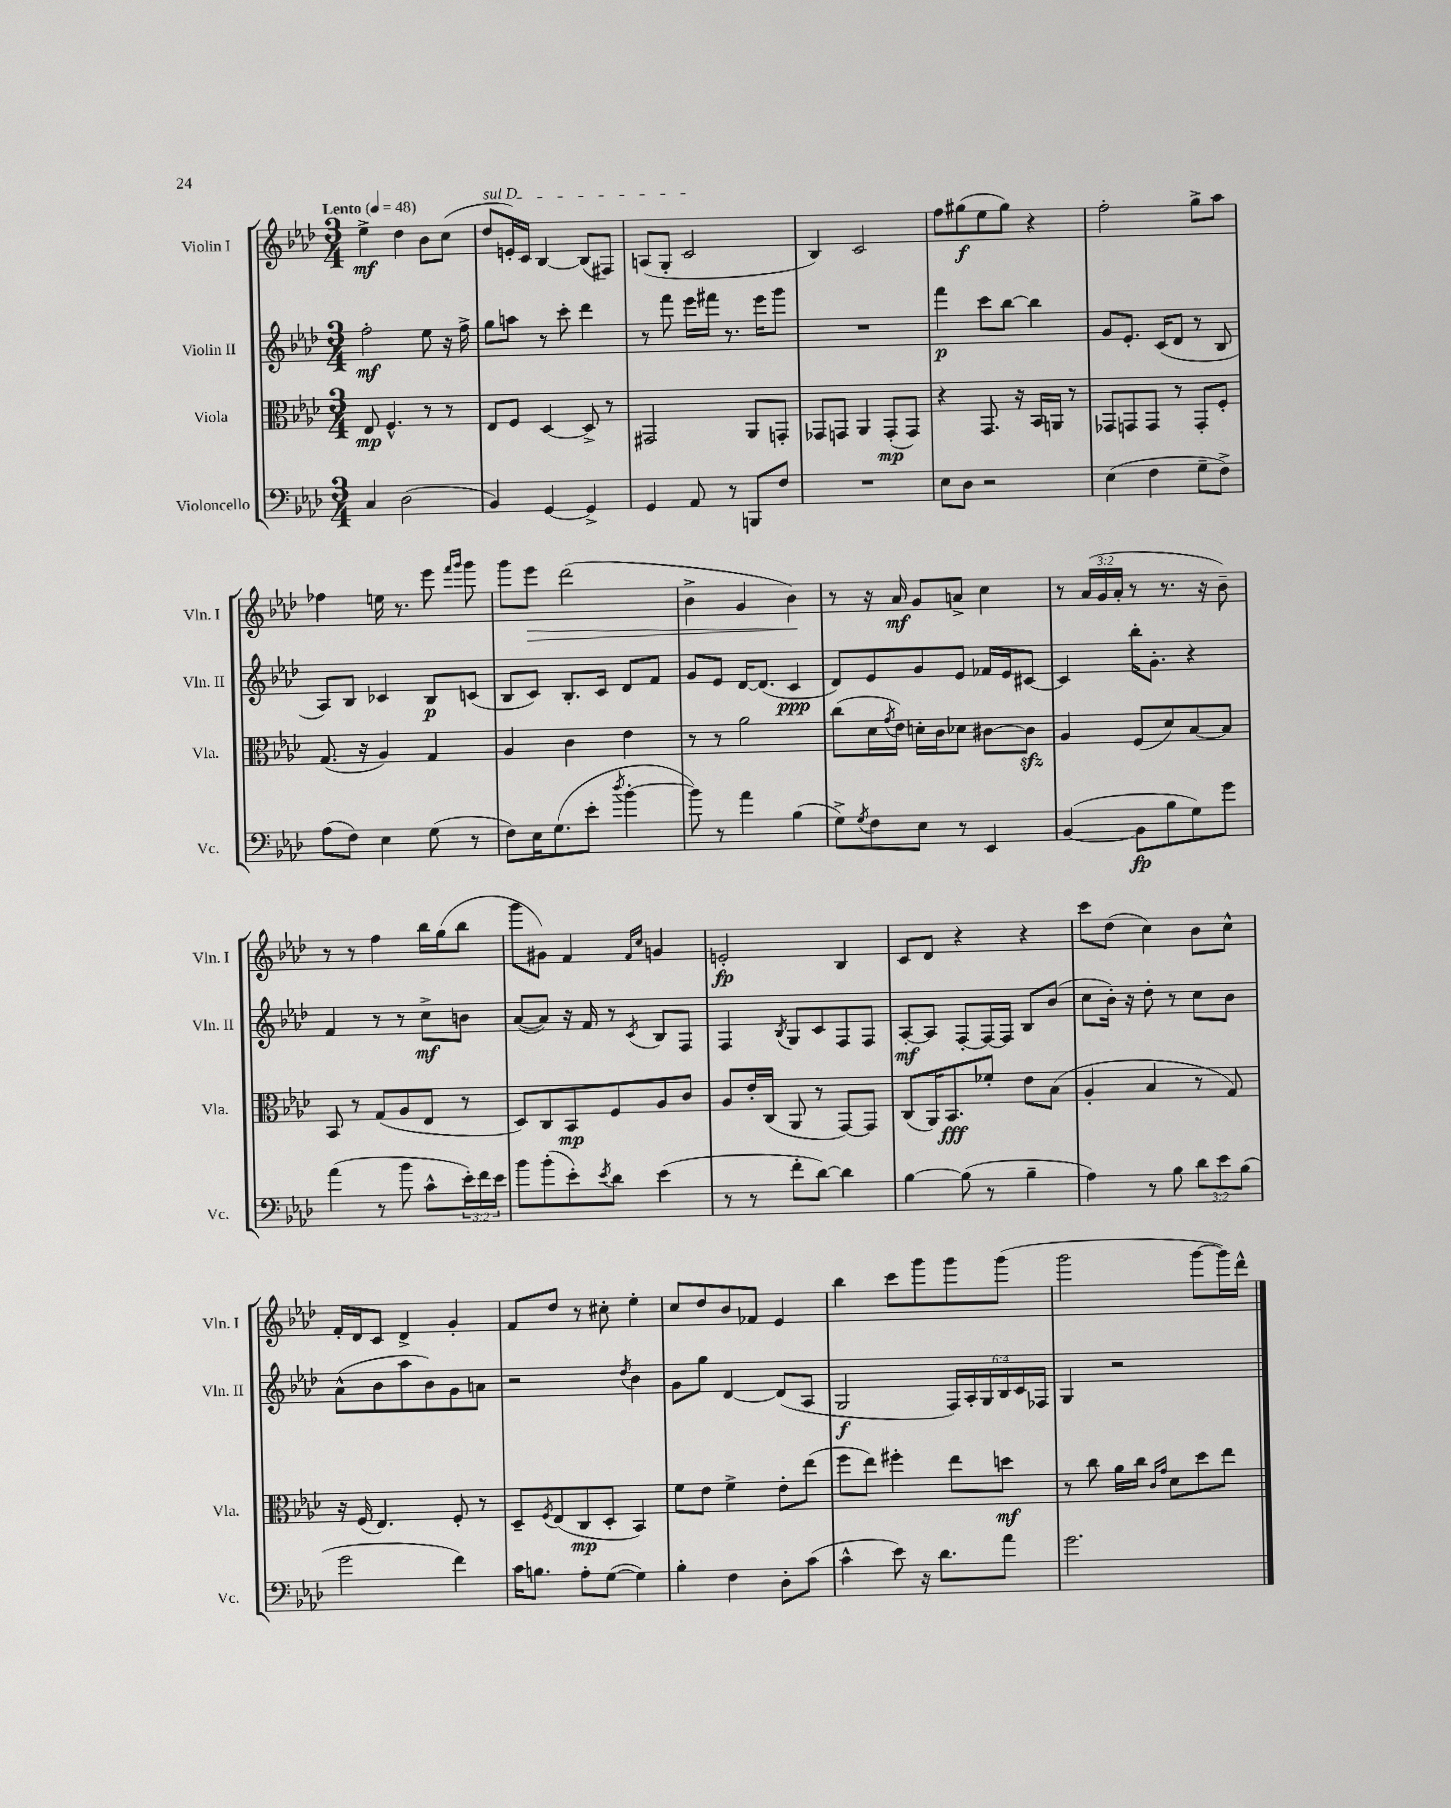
<<
\new StaffGroup <<
\new Staff = "s0" \with { instrumentName = "Violin I" shortInstrumentName = "Vln. I" } {
    \clef treble \key aes \major \numericTimeSignature \time 3/4 \override Staff.TupletNumber.text = #tuplet-number::calc-fraction-text \tempo "Lento" 4 = 48
    ees''4->\mf des''4 bes'8 c''8( |
    \once \override TextSpanner.bound-details.left.text = \markup { \italic "sul D" } des''8\startTextSpan e'16-.) c'16 bes4~ bes8( fis8) |
    a8( g8-. c'2\stopTextSpan |
    bes4) c'2 |
    f''8 gis''8\f( ees''8 gis''8) r4 |
    f''2-. g''8-> aes''8 |
    fes''4 e''16 r8. ees'''8 \grace { f'''16 g'''16 } g'''8 |
    g'''8 ees'''8\> des'''2( |
    bes'4-> g'4 bes'4\!) |
    r8 r16 aes'16\mf g'8 a'8-> c''4 |
    r8 \tuplet 3/2 { aes'16( g'16 aes'16-. } r8 r8. r16 bes'8--) |
    r8 r8 f''4 bes''16 g''16( bes''8 |
    g'''8 gis'8) f'4 \grace { f'16 c''16 } g'4 |
    e'2-.\fp bes4 |
    c'8 des'8 r4 r4 |
    c'''8 des''8( c''4) bes'8 c''8-^ |
    f'16-. des'16 c'8 des'4-> g'4-. |
    f'8 des''8 r8 cis''8-. ees''4-. |
    c''8 des''8 bes'8 fes'8 ees'4 |
    bes''4 c'''8 g'''8 g'''8 g'''8( |
    g'''2 g'''8~ g'''16) des'''16-^ \bar "|." |
}
\new Staff = "s1" \with { instrumentName = "Violin II" shortInstrumentName = "Vln. II" } {
    \clef treble \key aes \major \numericTimeSignature \time 3/4 \override Staff.TupletNumber.text = #tuplet-number::calc-fraction-text
    f''2-.\mf ees''8 r16 f''16-> |
    g''8 a''8 r8 c'''8-. des'''4 |
    r8 f'''8 ees'''16 fis'''16 r8. ees'''16 g'''8 |
    R2. |
    f'''4\p c'''8 bes''8~ bes''4 |
    g'8 ees'8.-. c'16( des'8 r8 bes8 |
    aes8) bes8 ces'4 bes8\p c'8( |
    bes8 c'8) bes8.-. c'16 des'8 f'8 |
    g'8 ees'8 des'16~ des'8.( c'4\ppp |
    des'8) ees'8 g'8 ees'8 fes'16 ees'16 cis'8~ |
    cis'4 bes''16-. g'8.-. r4 |
    f'4 r8 r8 c''8->\mf b'8 |
    aes'8~( aes'8) r16 f'16 r8 \acciaccatura { c'8 } bes8 f8 |
    f4 \acciaccatura { bes8 } g8 c'8 f8 f8 |
    aes8~-.\mf aes8 f8~-. f16~ f16 bes8 bes'8( |
    c''8 bes'16-.) r16 des''8-. r8 c''8 bes'8 |
    aes'8-^( bes'8 aes''8 bes'8) g'8 a'8 |
    r2 \acciaccatura { des''8 } bes'4 |
    g'8 g''8 des'4~ des'8( aes8 |
    g2\f \tuplet 6/4 { f16) aes16-. g16 bes16 c'16 fes16 } |
    g4 r2 \bar "|." |
}
\new Staff = "s2" \with { instrumentName = "Viola" shortInstrumentName = "Vla." } {
    \clef alto \key aes \major \numericTimeSignature \time 3/4
    ees8\mp f4.-^ r8 r8 |
    ees8 f8 des4~ des8-> r8 |
    gis,2 aes,8 g,8-. |
    ges,8 g,8 aes,4 g,8-.\mp( g,8) |
    r4 g,8. r16 bes,16 a,16 r8 |
    ges,8 g,8 g,8 r8 g,8-. f8-. |
    g8.( r16 aes4) g4 |
    aes4 c'4 ees'4 |
    r8 r8 aes'2 |
    c''8( des'16 \acciaccatura { g'8 } ees'16) d'16-. c'16 des'8 cis'8~ cis'8\sfz |
    aes4 f8( des'8) bes8~ bes8 |
    bes,8 r8 g8( aes8 ees8 r8 |
    des8) c8 bes,8\mp f8 aes8 c'8 |
    aes8 ees'16-. c16( aes,8 r8 g,8~) g,8 |
    c8( aes,16) bes,8.\fff fes'8-. ees'8 bes8( |
    aes4-. bes4 r8 g8) |
    r16 f16( ees4.) f8-. r8 |
    des8-- \acciaccatura { f8 } ees8( c8\mp des8-. bes,4) |
    f'8 ees'8 f'4-> ees'8-. ees''8( |
    f''8 ees''8) fis''4-. ees''8 d''8\mf |
    r8 c''8 aes'16 c''16 \grace { c'16 g'16 } des'8 des''8 ees''8 \bar "|." |
}
\new Staff = "s3" \with { instrumentName = "Violoncello" shortInstrumentName = "Vc." } {
    \clef bass \key aes \major \numericTimeSignature \time 3/4 \override Staff.TupletNumber.text = #tuplet-number::calc-fraction-text
    c4 des2( |
    bes,4) g,4~ g,4-> |
    g,4 aes,8 r8 b,,8 f8 |
    R2. |
    ees8 des8 r2 |
    ees4( f4 g8-- f8->) |
    aes8( f8) ees4 g8( r8 |
    f8) ees16 g8.( ees'8-. \acciaccatura { des''8 } bes'4~-. |
    bes'8) r8 aes'4 bes4( |
    g8->) \acciaccatura { g8 } f8 ees8 r8 ees,4 |
    bes,4~( bes,8\fp bes8 g8) g'8 |
    aes'4( r8 bes'8 c'8-^ \tuplet 3/2 { ees'16-.) f'16 ees'16 } |
    bes'8 bes'8-.( ees'8-.) \acciaccatura { ees'8 } des'8 ees'4( |
    r8 r8 f'8-. des'8~) des'4 |
    bes4~ bes8( r8 bes4-- |
    aes4) r8 bes8 \tuplet 3/2 { des'8 ees'8 bes8( } |
    g'2 f'4) |
    c'16 b8. aes8-. g8~( g4) |
    bes4-. f4 des8-. c'8( |
    c'4-^ ees'8) r16 des'8. aes'8 |
    g'2. \bar "|." |
}
>>
>>
\layout { \context { \Score \remove "Bar_number_engraver" } }
